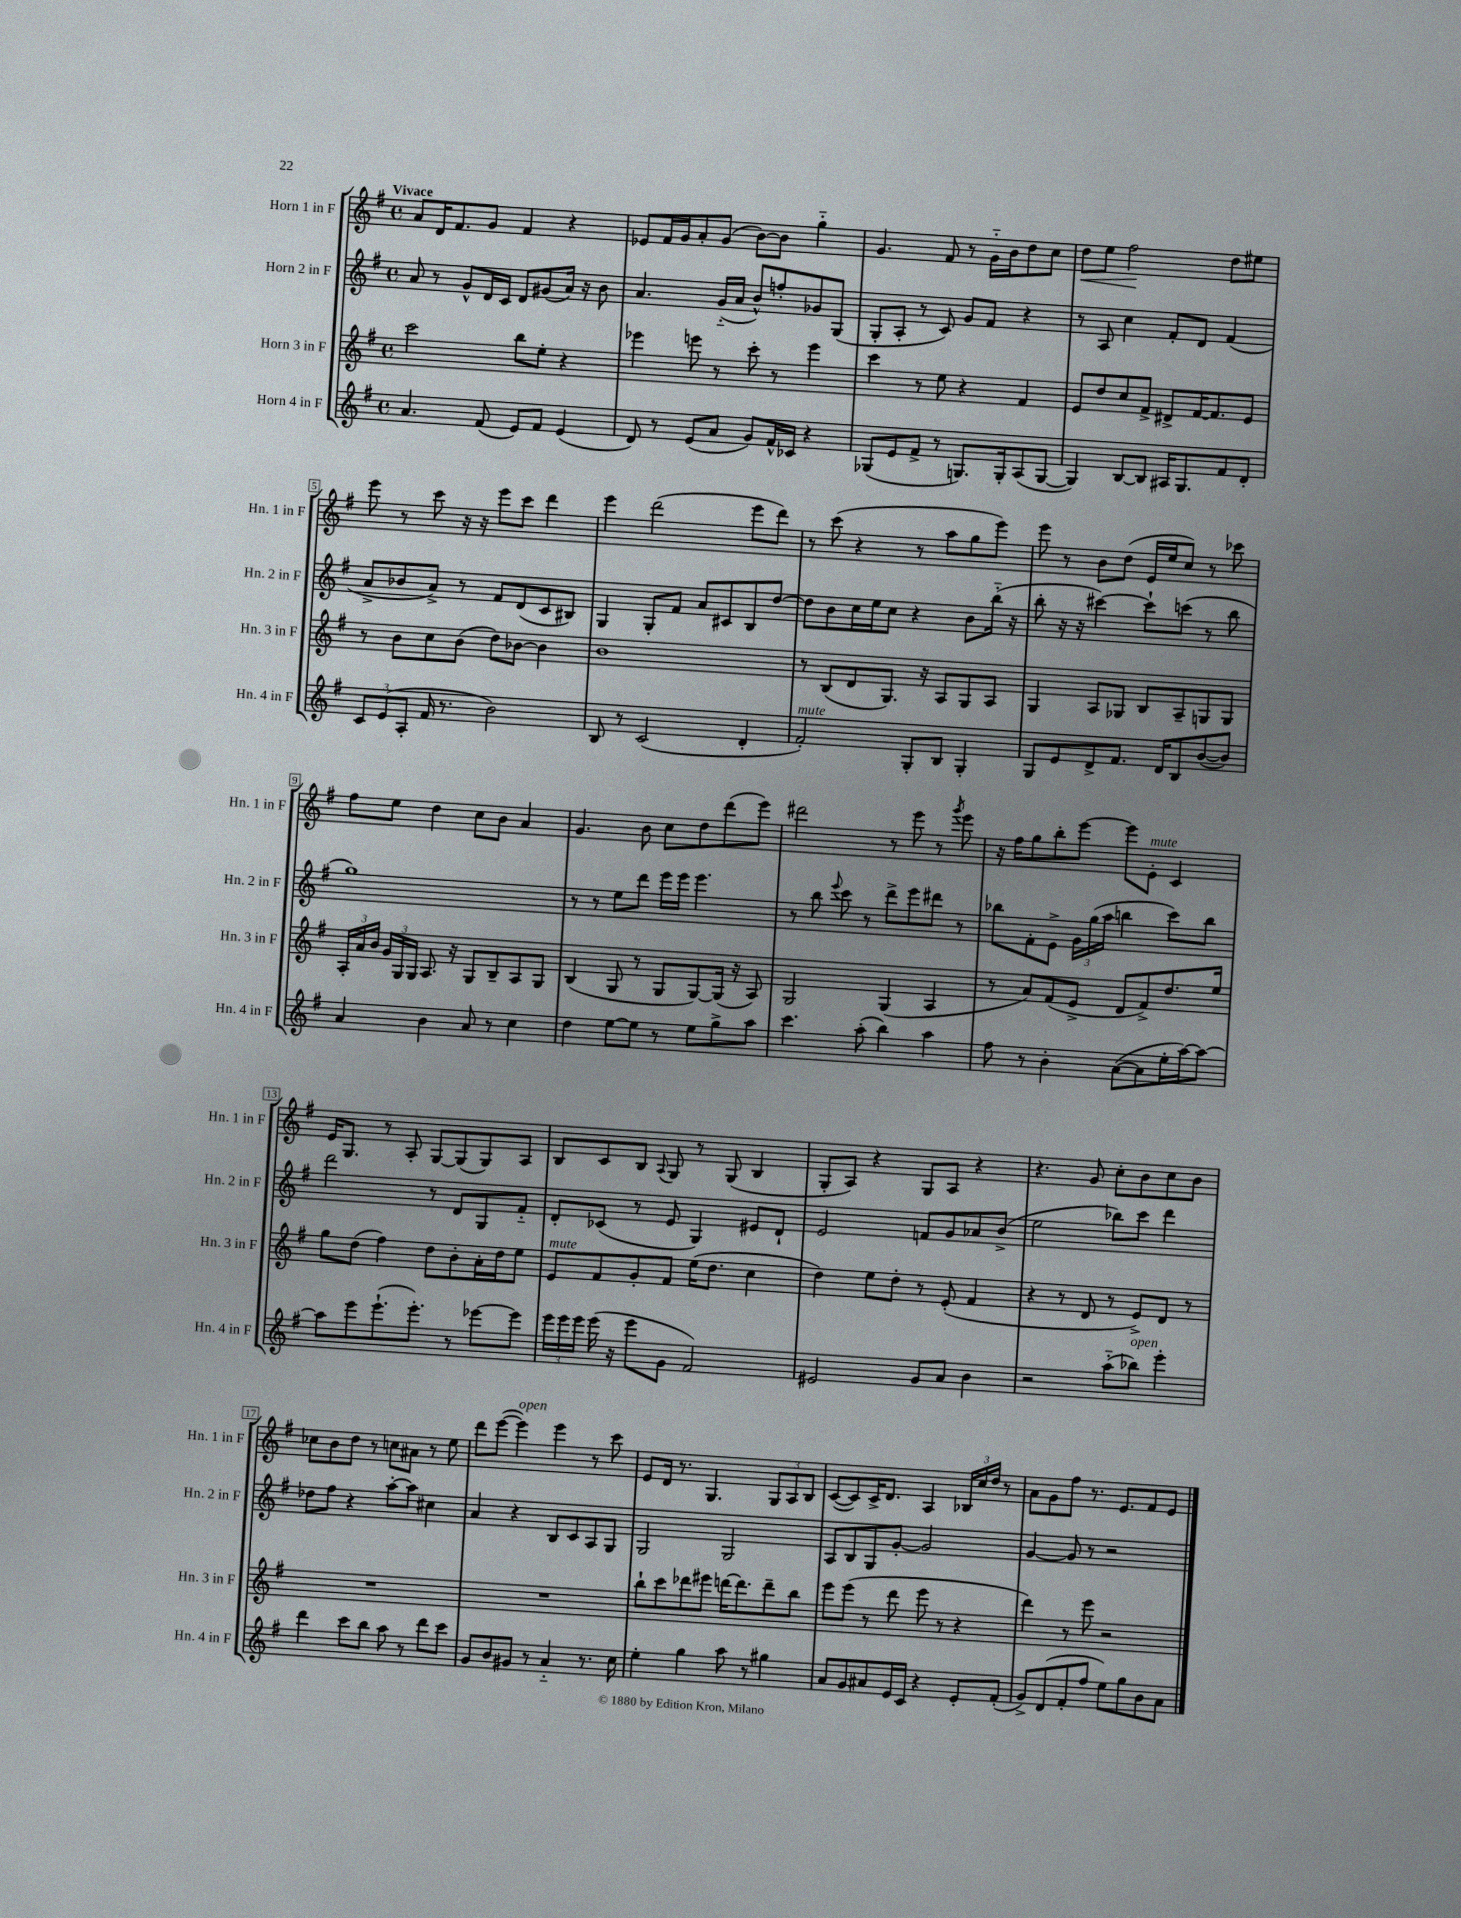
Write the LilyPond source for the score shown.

<<
\new StaffGroup <<
\new Staff = "s0" \with { instrumentName = "Horn 1 in F" shortInstrumentName = "Hn. 1 in F" } {
    \clef treble \key g \major \defaultTimeSignature \time 4/4 \tempo "Vivace"
    \autoBeamOff a'8[ d'16 fis'8. g'8] fis'4 r4 |
    ees'8[ fis'16 g'16 a'8-. g'8]( b'8[~) b'8] g''4-_ |
    g'4. fis'8 r8 g'16[-_ b'16 d''8 c''8] |
    d''8[\< e''8] fis''2\! d''8[ eis''8] |
    e'''8 r8 c'''8 r16 r16 e'''8[ c'''8] d'''4 |
    e'''4 d'''2( e'''8[ d'''8]) |
    r8 c'''8( r4 r8 a''8[ g''8 e'''8]) |
    e'''8 r8 b'8[ d''8]( e'16[ e''16 c''8]) r8 ces'''8 |
    fis''8[ e''8] d''4 c''8[ b'8] a'4 |
    g'4. b'8 c''8[ d''8 d'''8( e'''8]) |
    dis'''2 r8 e'''8 r8 \acciaccatura { g'''8 } e'''8 |
    r16 fis''16[ g''8 b''8-. e'''8]~ e'''8[ e'8]-.^\markup { \italic "mute" } c'4 |
    e'16[ g8.] r8 a8-. g8[~ g8( g8) a8] |
    b8[ c'8 b8] \appoggiatura { a8 } g8 r8 g8( b4 |
    g8[-. a8]) r4 g8[ a8] r4 |
    r4. g'8 c''8[-. b'8 c''8 b'8] |
    ces''8[ b'8 d''8] r8 c''8[ ais'8] r8 e''8 |
    d'''8[ e'''8]~( e'''4^\markup { \italic "open" }) e'''4 r8 c'''8 |
    e'8[ d'16] r8. g4. \tuplet 3/2 { g8[ a8 b8] } |
    c'8[~( c'8) c'16-> d'8.] a4 \tuplet 3/2 { bes16[ c''16 d''16] } r8 |
    a'8[ g'8 fis''8] r8. e'8.[ fis'8 e'8] \bar "|." |
}
\new Staff = "s1" \with { instrumentName = "Horn 2 in F" shortInstrumentName = "Hn. 2 in F" } {
    \clef treble \key g \major \defaultTimeSignature \time 4/4
    \autoBeamOff a'8 r8 g'8[-^ d'16 c'16] d'8[ gis'8( a'16]) r16 b'8 |
    a'4. g'16[-_( a'16] b'8[-^) f''8-. ges'8 g8]( |
    g8[-. a8]-. r8 c'8) g'8[ fis'8] r4 |
    r8 a8 c''4 fis'8[-. d'8] fis'4( |
    a'8[-> bes'8 a'8]->) r8 fis'8[ d'8( c'8 bis8]) |
    g4 g8[-. fis'8] a'8[ cis'8 b8 d''8]~ |
    d''8[ b'8 c''16 e''16 c''8] r4 b'8[ b''16]-_( r16 |
    b''8-. r16 r16 cis'''4~) cis'''8[-! c'''8]( r8 b''8 |
    g''1) |
    r8 r8 e''8[ d'''8] e'''16[ e'''16] e'''4. |
    r8 b''8 \appoggiatura { e'''8 } c'''8 r8 d'''8[-> e'''8 dis'''8] r8 |
    bes''8[ fis'8-. e'8]-> \tuplet 3/2 { g'16[ g''16( a''16] } b''4 c'''8[) b''8] |
    d'''2 r8 d'8[ g8 fis'8]-_ |
    d'8[-. ces'8]( r8 e'8 g4) eis'8[ d'8]-! |
    e'2 f'8[ g'8 aes'8 b'8]->( |
    e''2 bes''8[) c'''8] d'''4 |
    des''8[ fis''8] r4 a''8[~-. a''8] cis''4 |
    a'4 r4 b8[ c'8 a8 g8] |
    g2 g2 |
    a8[ b8 g8 g'8]~-. g'2 |
    g'4~ g'8 r8 r2 \bar "|." |
}
\new Staff = "s2" \with { instrumentName = "Horn 3 in F" shortInstrumentName = "Hn. 3 in F" } {
    \clef treble \key g \major \defaultTimeSignature \time 4/4
    \autoBeamOff c'''2 b''8[ e''8]-. r4 |
    ees'''4 e'''8 r8 c'''8-. r8 e'''4 |
    c'''4 r8 e''8 r4 fis'4 |
    e'8[ d''8 c''8 fis'8]-> dis'8[-> fis'16~ fis'8. e'8] |
    r8 b'8[ c''8 b'8]( d''8[) bes'8]~ bes'4 |
    b'1 |
    r8 b8[( d'8 g8.]) r16 a8[ g8 a8] |
    g4 a8[ ges8] b8[ a8-- g8 g8] |
    \tuplet 3/2 { a16[-. a'16 b'16] } \tuplet 3/2 { g'16[ g16 g16] } a8. r16 g8[ b8-- a8 g8] |
    b4( g8 r8 g8[ g8~) g16]( r16 a8) |
    g2 g4( a4 |
    r8 a'8[) fis'8( e'8]-> d'8[ fis'8->) d''8. e''16] |
    g''8[ d''8]( fis''4) d''8[ b'8-. a'16-. d''16 e''8] |
    e'8[^\markup { \italic "mute" } fis'8 g'8-. fis'8] e''16[( d''8.] c''4 |
    d''4) e''8[ d''8]-. r8 e'8-.( fis'4 |
    r4 r8 d'8 r8 e'8[->) d'8] r8 |
    R1 |
    R1 |
    b''8[-! c'''8 des'''8 eis'''8] d'''16[~ d'''8. d'''8-- b''8] |
    e'''8[ e'''8]( r8 d'''8 e'''8 r8 r4 |
    d'''4) r8 e'''8 r2 \bar "|." |
}
\new Staff = "s3" \with { instrumentName = "Horn 4 in F" shortInstrumentName = "Hn. 4 in F" } {
    \clef treble \key g \major \defaultTimeSignature \time 4/4
    \autoBeamOff a'4. fis'8( e'8[) fis'8] e'4( |
    d'8) r8 e'8[( a'8] g'8[) fis'16-^ ces'16] r4 |
    ges8[( e'8 fis'8]-> r8 g8.[) g16-. a8( g8]~ |
    g4) b8[~ b8] ais16[ g8. fis'8 d'8]-. |
    \tuplet 3/2 { c'8[ e'8( a8]-. } fis'16 r8. b'2) |
    b8 r8 c'2( d'4-. |
    fis'2-.^\markup { \italic "mute" }) g8[-. b8] g4-. |
    g8[ e'8 d'8-> fis'8.] d'16[ b8 b'8~( b'8]) |
    a'4 b'4 a'8 r8 c''4 |
    d''4 e''8[~ e''8] r8 e''8[ g''8-> a''8] |
    c'''4. a''8-.( b''4) a''4 |
    fis''8 r8 b'4-. a'8[~( a'8 e''16-. a''16~) a''8]~ |
    a''8[ e'''8 e'''8.-!( e'''8.]-.) r8 ees'''8[~ ees'''8] |
    \tuplet 3/2 { e'''16[ e'''16 e'''16] } e'''16( r16 e'''8[ g'8] fis'2) |
    eis'2 g'8[ a'8] b'4 |
    r2 a''8[-_( bes''8]^\markup { \italic "open" }) e'''4-. |
    d'''4 c'''8[ b''8] a''8 r8 d'''8[ c'''8] |
    g'8[ b'8 gis'8] r8 a'4-_ r8. c''16 |
    e''4-. g''4 a''8 r8 gis''4 |
    a'8[ g'8 ais'8 e'16 c'16] r4 e'8[-. fis'8]-.( |
    g'8[->) d'8( fis'8-. fis''8] e''8[) g''8 b'8 a'8] \bar "|." |
}
>>
>>
\layout { \context { \Score \override BarNumber.stencil = #(make-stencil-boxer 0.1 0.3 ly:text-interface::print) } }
